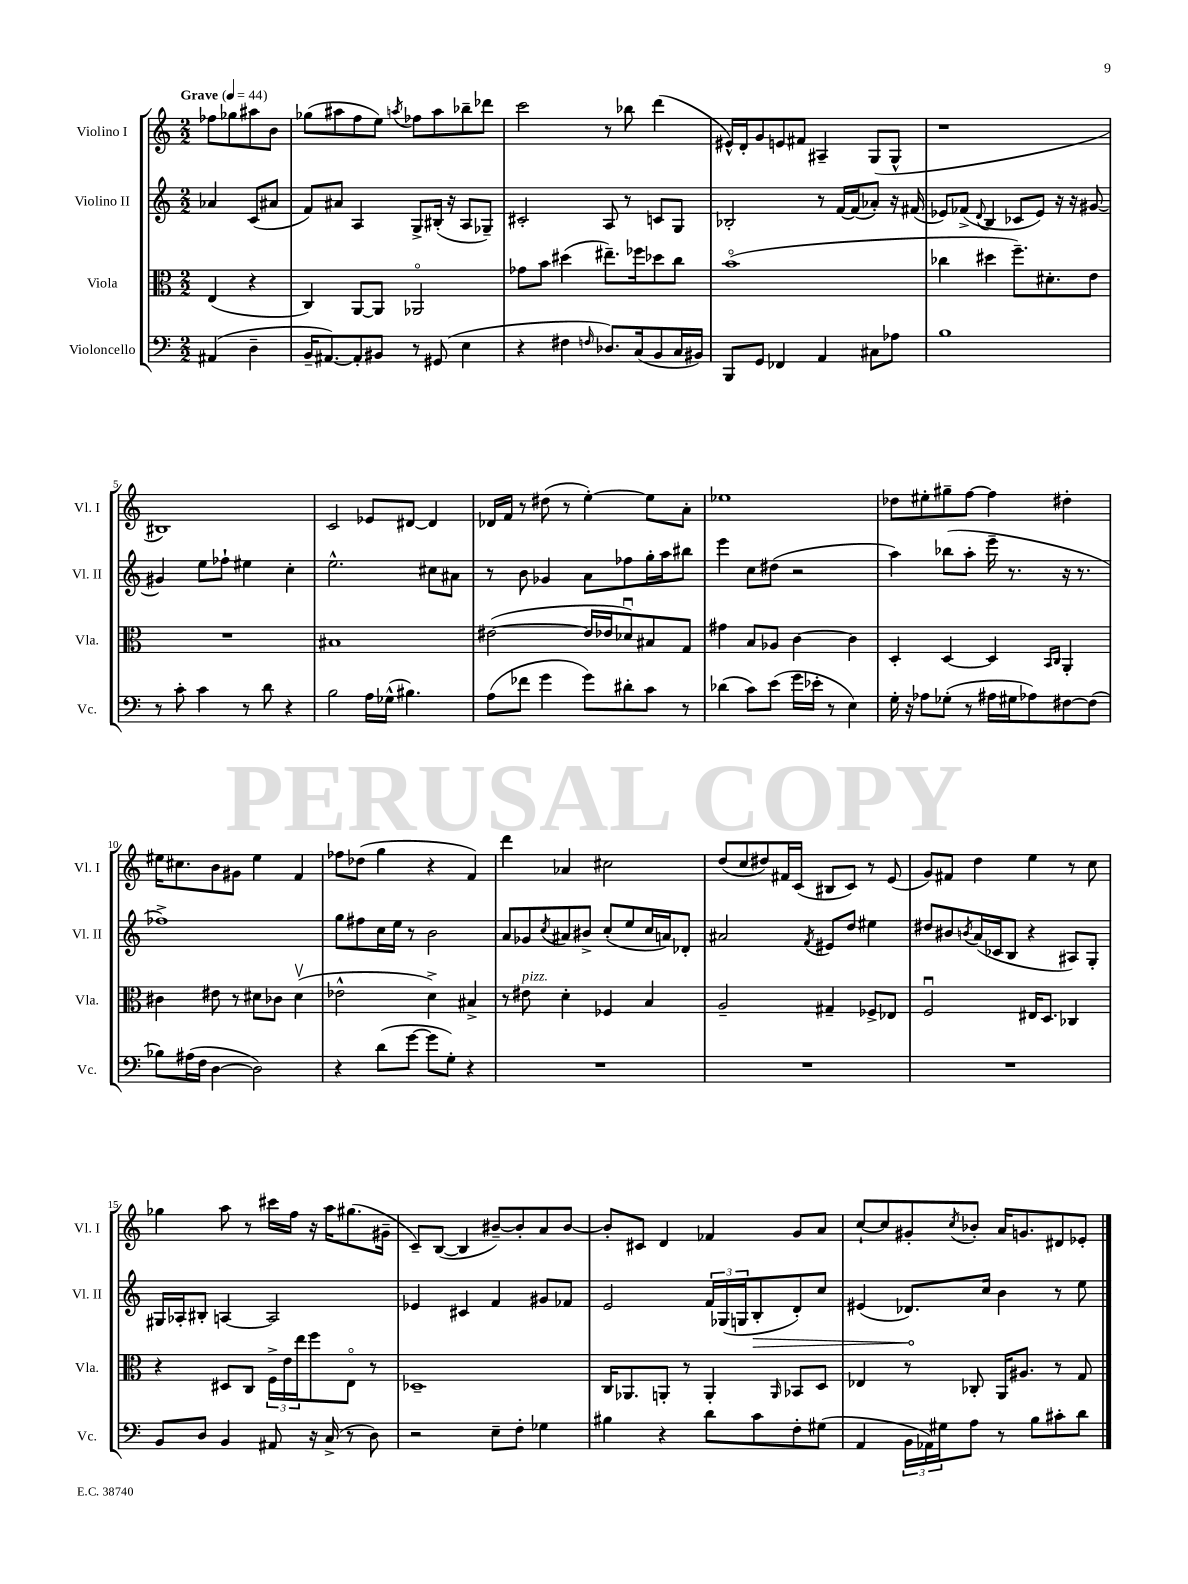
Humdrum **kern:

**kern	**kern	**kern	**kern
*staff4	*staff3	*staff2	*staff1
*clefF4	*clefC3	*clefG2	*clefG2
*k[]	*k[]	*k[]	*k[]
*M2/2	*M2/2	*M2/2	*M2/2
*MM44	*MM44	*MM44	*MM44
(4AA#	(4E	4a-	8ff-
.	.	.	8gg-
4D~	4r	(8c	8aa#
.	.	8a#	8b
=	=	=	=
16BB~	4C)	8f)	(8gg-
[8.AA#)	.	.	.
.	.	8a#	8aa#
8AA#']	[8AA	4A	8ff
8BB#	8AA]	.	8ee)
.	.	.	8qaa
8r	2AA-o	8G^	8ff-
(8GG#	.	(16B#'	8aa
.	.	16r	.
4E	.	8A	8bb-~
.	.	8G-~)	8ddd-
=	=	=	=
4r	8g-	2c#'	2ccc
.	8b	.	.
4F#	(4dd#	.	.
16qqF	.	.	.
8.D-)	8.ee#~)	8A	8r
.	.	8r	8bb-
(16C	16ff-	.	.
8BB	8dd-	8c	(4ddd
16C	8cc	8G	.
16BB#)	.	.	.
=	=	=	=
8BBB	(1bo	2B-'	16e#^^)
.	.	.	16d'
8GG	.	.	8g
4FF-	.	.	8e
.	.	.	8f#
4AA	.	8r	4A#~
.	.	[16f	.
.	.	(16f]	.
8C#	.	8a-')	(8G
8A-	.	16r	8G^^
.	.	(16f#	.
=	=	=	=
1B	4cc-	8e-)	1r
.	.	(8f-^	.
.	.	8qqd	.
.	4dd#	4B	.
.	8.ff~)	8c-	.
.	.	8e-)	.
.	8.d#'	.	.
.	.	16r	.
.	.	16r	.
.	8e	[8g#	.
=	=	=	=
8r	1r	4g#]	1B#)
8c'	.	.	.
4c	.	8ee	.
.	.	8ff-`	.
8r	.	4ee#	.
8d	.	.	.
4r	.	4cc'	.
=	=	=	=
2B	1B#	2.ee^^	2c
16A	.	.	8e-
(16G-^^	.	.	.
4.B#)	.	.	[8d#
.	.	8cc#	4d#]
.	.	8a#	.
=	=	=	=
(8A	([2e#	8r	16d-
.	.	.	16f
8f-	.	8b	8r
4g	.	4g-	(8dd#
.	.	.	8r
8g)	16e#]	8a	[4ee')
.	16e-	.	.
8d#'	8d-u)	8ff-	.
8c	8B#	16gg'	8ee]
.	.	16aa	.
8r	8G	8bb#	8a'
=	=	=	=
(4d-	4g#	4eee	1ee-
8c)	8B	8cc	.
(8e	8A-	(8dd#	.
16g	[4c	2r	.
16e-'	.	.	.
8r	.	.	.
4E)	4c]	.	.
=	=	=	=
16G'	4D'	4aa)	8dd-
16r	.	.	.
8A-	.	.	8ee#'
(8G-'	[4D	(8bb-	8gg#~
8r	.	8aa'	[8ff
16A#	4D]	16eee~	4ff]
16G#	.	8.r	.
8A-)	.	.	.
.	16qqBB	.	.
.	16qqC	.	.
[8F#	4AA'	16r	4dd#'
.	.	8.r	.
(8F#]	.	.	.
=	=	=	=
8B-)	4c#	1ff-^)	16ee#
.	.	.	8.cc#
(16A#	.	.	.
16F	.	.	.
[4D	8e#	.	8b
.	8r	.	8g#
2D])	8d#	.	4ee#
.	8c-	.	.
.	(4d#v	.	4f
=	=	=	=
4r	2e-^^	8gg	8ff-
.	.	8ff#	(8dd-
(8d	.	16cc	4gg
.	.	16ee	.
[8g	.	8r	.
8g]	4d^)	2b	4r
8G')	.	.	.
4r	4B#^	.	4f)
=	=	=	=
1r	8r	8a	4ddd
.	8e#	8g-	.
.	.	8qcc	.
.	4d'	8a#	4a-
.	.	8b#^	.
.	4F-	(8cc'	2cc#
.	.	8ee	.
.	4B	16cc	.
.	.	16a)	.
.	.	8d-'	.
=	=	=	=
1r	2A~	2a#	(8dd
.	.	.	8cc
.	.	.	8dd#)
.	.	.	16f#
.	.	.	(16c
.	.	8qf	.
.	4G#~	8e#	8B#
.	.	8dd	8c)
.	8F-^	4ee#	8r
.	8E-	.	(8e
=	=	=	=
1r	2Fu	8dd#	8g)
.	.	8b#	8f#
.	.	8qb	.
.	.	(16a	4dd
.	.	16c-	.
.	.	8B	.
.	16E#	4r	4ee
.	8.D	.	.
.	4C-	8A#)	8r
.	.	8G'	8cc
=	=	=	=
8BB	4r	16G#	4gg-
.	.	16A-'	.
8D	.	8B#'	.
4BB	8D#	[4A	8aa
.	8C	.	8r
8AA#	24F^	2A]	16ccc#
.	24e	.	.
.	.	.	16ff
.	24ee	.	.
16r	8ff	.	16r
(16C^	.	.	16aa
8r	8Eo	.	(8.gg#
8D)	8r	.	.
.	.	.	16g#~
=	=	=	=
2r	1D-~	4e-	8c~)
.	.	.	([8B
.	.	4c#	4B]
8E~	.	4f	[8b#~)
8F'	.	.	8b#']
4G-	.	8g#	8a
.	.	8f-	[8b#
=	=	=	=
4B#	16C	2e	8b#']
.	8.AA-	.	.
.	.	.	8c#
4r	8AA'	.	4d
.	8r	.	.
8d	4AA'	24f	4f-
.	.	(24G-	.
.	.	24G	.
8c	.	8B'	.
.	16qqAA	.	.
8F'	8BB-	8d')	8g
(8G#	8D	8cc	8a
=	=	=	=
4AA	4E-	(4e#	[8cc`
.	.	.	8cc]
24BB	8r	8.d-)	8g#'
24AA-)	.	.	.
24G#	.	.	.
.	.	.	8qcc
8A	8C-'	.	8b-'
.	.	16cc	.
8r	16AA	4b	16a
.	8.A#	.	8.g
8B	.	.	.
8c#'	8r	8r	8d#
8d	8G	8ee	8e-'
==	==	==	==
*-	*-	*-	*-
